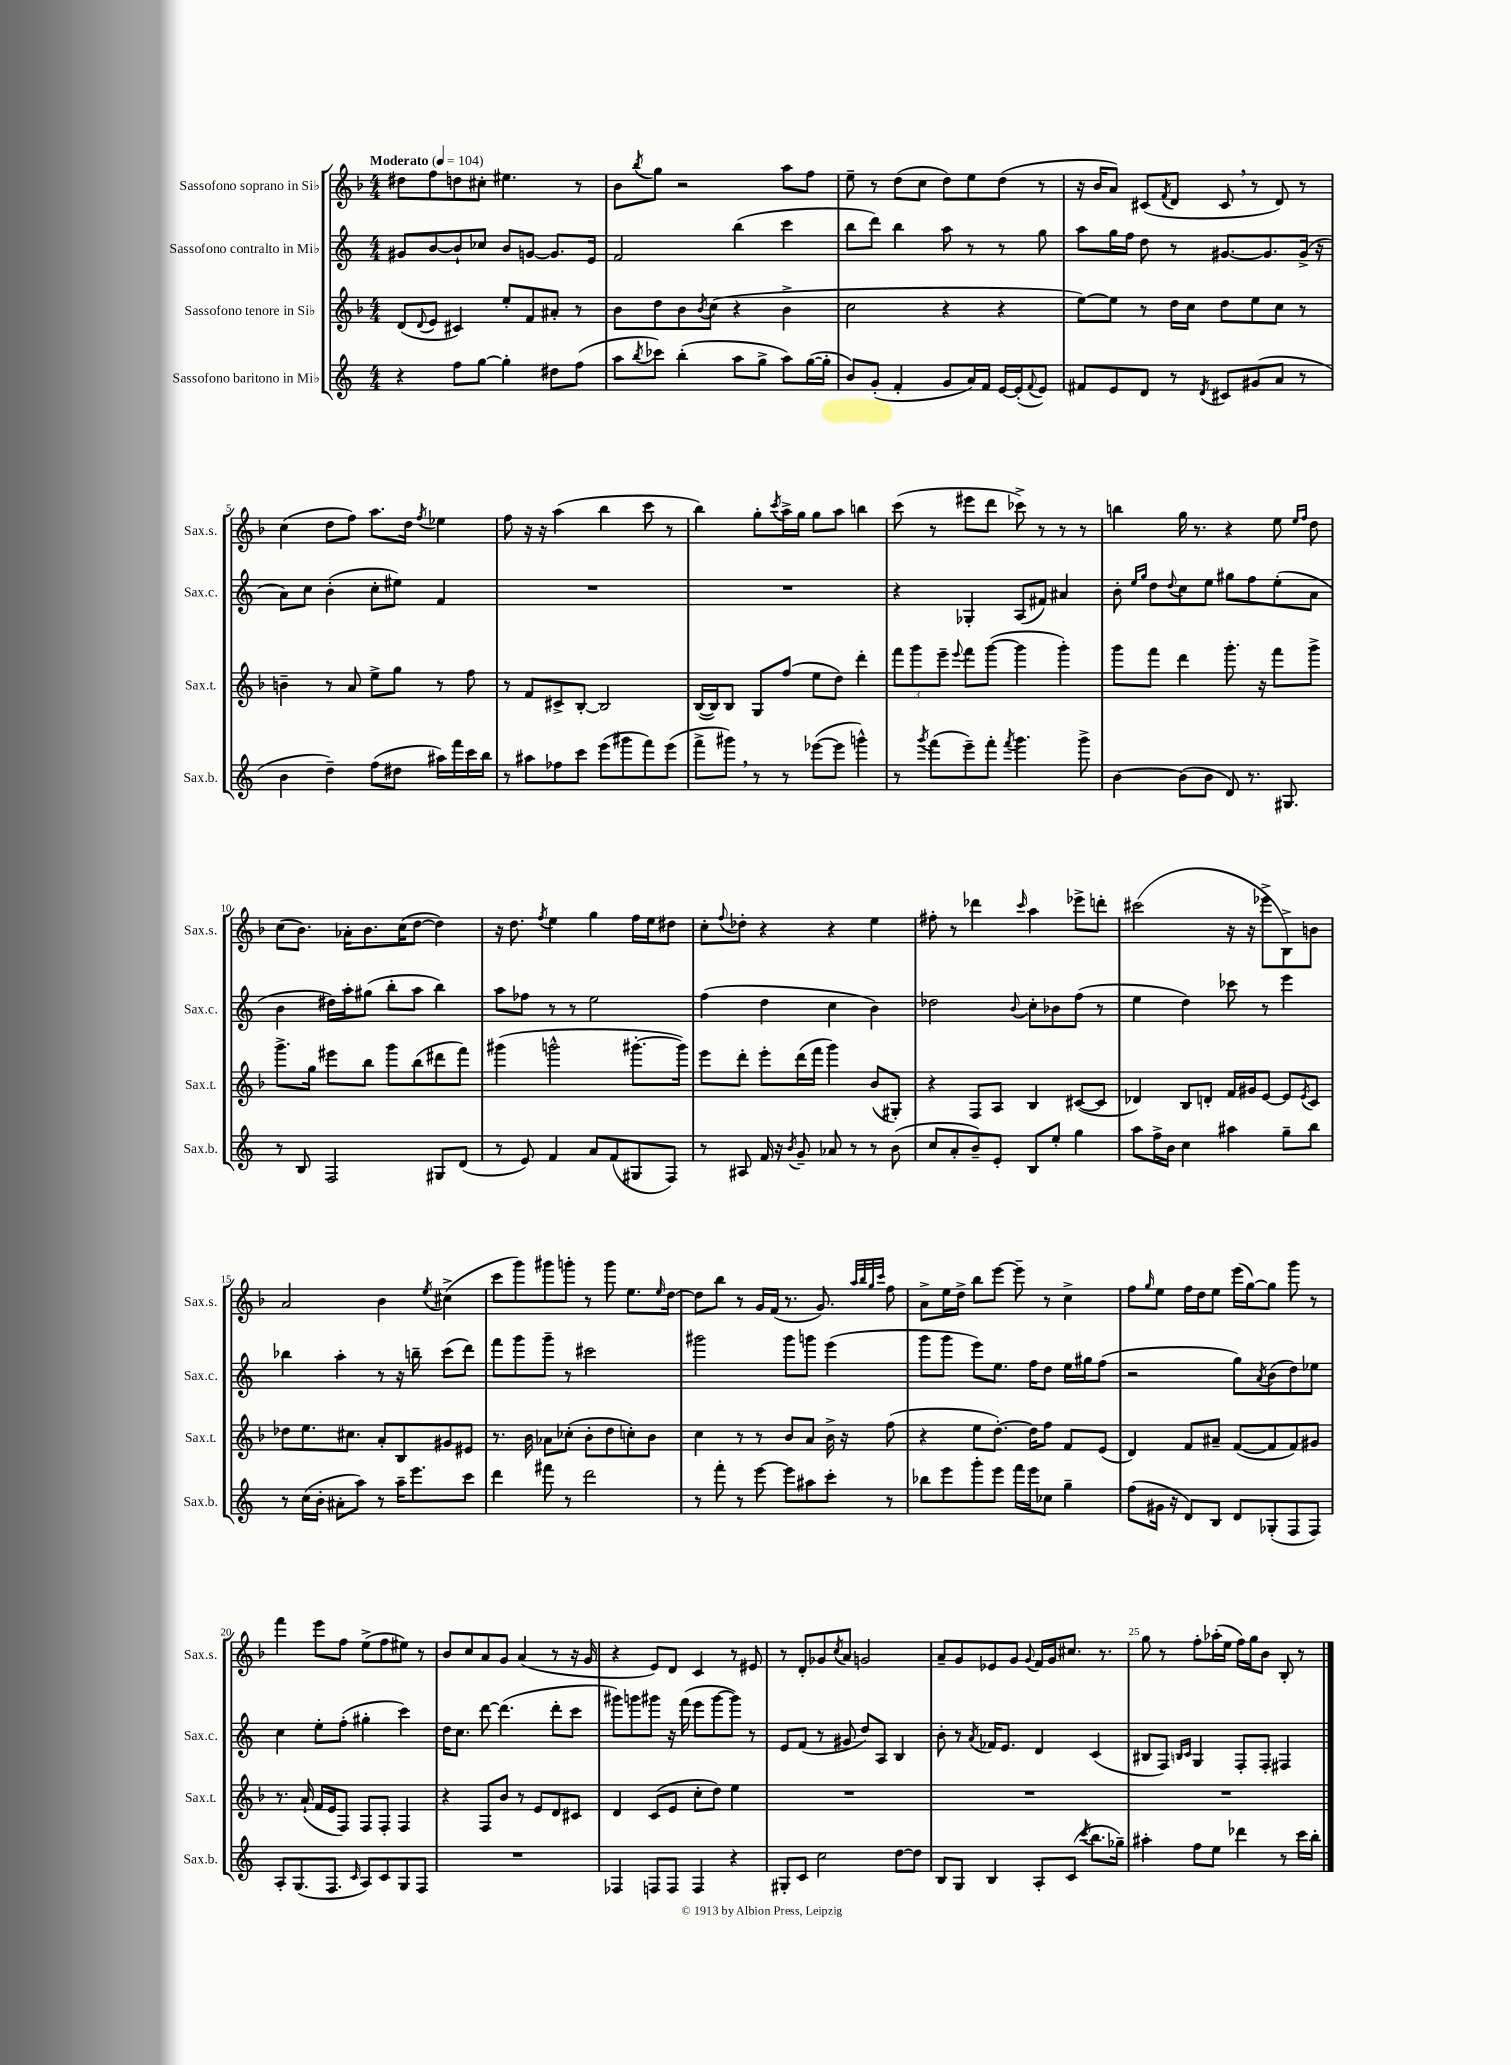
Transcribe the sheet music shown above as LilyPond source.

<<
\new StaffGroup <<
\new Staff = "s0" \with { instrumentName = "Sassofono soprano in Sib" shortInstrumentName = "Sax.s." } {
    \clef treble \key f \major \numericTimeSignature \time 4/4 \tempo "Moderato" 4 = 104
    dis''8 f''8 d''8 cis''8-. eis''4. r8 |
    bes'8 \acciaccatura { bes''8 } g''8 r2 a''8 f''8 |
    e''8-- r8 d''8( c''8 d''8) e''8 d''8( r8 |
    r16 bes'16 a'8) cis'8( \acciaccatura { f'8 } d'8 cis'8 \breathe r8 d'8) r8 |
    c''4( d''8 f''8) a''8. d''16 \acciaccatura { f''8 } ees''4 |
    f''8 r16 r16 a''4( bes''4 c'''8 r8 |
    bes''4) g''8-. \acciaccatura { c'''8 } a''16-> g''16 g''8 a''8 b''4 |
    c'''8( r8 eis'''8 d'''8 ces'''8->) r8 r8 r8 |
    b''4 g''16 r8. r4 e''8 \grace { e''16 f''16 } d''8 |
    c''8( bes'8.) aes'16-. bes'8. c''16( d''8~ d''4) |
    r16 d''8. \acciaccatura { f''8 } e''4 g''4 f''16 e''16 dis''8 |
    c''8-. \appoggiatura { f''8 } des''8-. r4 r4 e''4 |
    fis''8-. r8 des'''4 \grace { c'''16 } a''4 ees'''8-> d'''8-. |
    cis'''2( r16 r16 ees'''8-> bes8->) b'8 |
    a'2 bes'4 \acciaccatura { e''8 } cis''4->( |
    c'''8 g'''8) gis'''8 g'''8-. r8 g'''8 e''8. \grace { e''16 } d''16~ |
    d''8 bes''8 r8 g'16 f'16( r8. g'8.) \grace { a''32 bes''32 g''32 c'''32 } f''8 |
    a'8-> e''16 d''16-> bes''8 e'''8~ e'''8-- r8 c''4-> |
    f''8 \grace { g''16 } e''8 f''16 d''16 e''8 e'''16( g''16~) g''8 g'''8 r8 |
    f'''4 e'''8 f''8 e''8->( f''8 eis''8) r8 |
    bes'8 c''8 a'8 g'8 a'4( r8 r16 g'16 |
    r4 e'8) d'8 c'4 r8 eis'8 |
    r8 d'8-. ges'8 \acciaccatura { c''8 } a'8 g'2 |
    a'8-- g'8 ees'8 g'8 \appoggiatura { g'8 } f'16 g'16 cis''8. r8. |
    g''8 r8 f''8-. aes''16-.( e''16 f''16) g''16 bes'8 bes8-. r8 \bar "|." |
}
\new Staff = "s1" \with { instrumentName = "Sassofono contralto in Mib" shortInstrumentName = "Sax.c." } {
    \clef treble \key c \major \numericTimeSignature \time 4/4
    gis'8 b'8~ b'8-! ces''8 b'8 g'8~ g'8. e'16 |
    f'2 b''4( c'''4 |
    b''8 d'''8) b''4 a''8 r8 r8 g''8 |
    a''8 g''16 f''16 d''8 r8 gis'8.~ gis'8. gis'16->( r16 |
    a'8) c''8 b'4-.( c''8-. eis''8) f'4 |
    R1 |
    R1 |
    r4 ges4-. a8( fis'8) ais'4 |
    b'8-. \grace { e''16 g''16 } d''8 \appoggiatura { d''8 } c''8 e''8 gis''8 f''8 e''8-.( a'8 |
    b'4 dis''16) a''16-. gis''8( b''8-. a''8 b''4) |
    a''8 fes''8 r8 r8 e''2 |
    f''4( d''4 c''4 b'4) |
    des''2 \appoggiatura { b'8 } c''8-. bes'8 f''8( r8 |
    e''4 d''4) ces'''8 r8 e'''4 |
    bes''4 a''4-. r8 r16 b''16-- c'''8( d'''8) |
    f'''8 g'''8 g'''8-- r8 cis'''2 |
    gis'''2 gis'''8 g'''8 e'''4( |
    g'''8 g'''8 e'''8) e''8. f''16 d''8 e''16 gis''16 f''8( |
    r2 g''8) \acciaccatura { a'8 } b'8( d''8) ees''8 |
    c''4 e''8-. f''8-.( gis''4-. c'''4) |
    d''16 c''8. d'''8~ d'''4.( d'''8-. c'''8 |
    gis'''8) g'''8 gis'''8 r16 f'''16( e'''8 gis'''8~ gis'''8) r8 |
    e'8 f'8( r8 gis'8 d''8) a8 b4 |
    b'8-. r8 \acciaccatura { a'8 } fes'16 e'8. d'4 c'4( |
    bis8 f8) \grace { b16 c'16 } g4 f8-. f8-. fis4 \bar "|." |
}
\new Staff = "s2" \with { instrumentName = "Sassofono tenore in Sib" shortInstrumentName = "Sax.t." } {
    \clef treble \key f \major \numericTimeSignature \time 4/4
    d'8( \appoggiatura { d'8 } e'8 cis'4) e''8-. f'8 ais'8-. r8 |
    bes'8 d''8 bes'8 \acciaccatura { bes'8 } c''8( r4 bes'4-> |
    c''2 r4 r4 |
    e''8~) e''8 r8 d''16 c''16 d''8 e''8 c''8 r8 |
    b'4-- r8 a'8 e''8-> g''8 r8 f''8 |
    r8 f'8 cis'8-> bes8~-. bes2 |
    bes16~( bes16) bes8 g8 f''8( e''8 d''8) d'''4-. |
    \tuplet 3/2 { f'''8 g'''8 e'''8-- } \appoggiatura { e'''8 } f'''8 g'''8~( g'''4 g'''4-.) |
    g'''8 f'''8 d'''4 g'''8.-. r16 f'''8 g'''8-> |
    g'''8.-> g''16 eis'''8 bes''8 g'''8 bes''8( dis'''8 f'''8) |
    gis'''4( g'''2-^ gis'''8.~-. gis'''16) |
    e'''8 d'''8-. e'''8-. d'''16( f'''16 g'''4) bes'8( gis8-.) |
    r4 f8 a8 bes4 cis'8~( cis'8 |
    des'4) bes8 d'8-. f'16 gis'16 e'8~ e'8 \acciaccatura { e'8 } c'8 |
    des''8 e''8. cis''8. a'8-. bes8 gis'8 eis'8 |
    r8. bes'16 aes'8 ces''8-.( bes'8-. d''8 c''8-.) bes'8 |
    c''4 r8 r8 bes'8 a'8 bes'16-> r16 f''8( |
    r4 e''8 d''8.~-.) d''16 f''8 f'8 e'8( |
    d'4) f'8 ais'8-- f'8~( f'8 f'8) gis'8 |
    r8. a'16-!( f'16 e'16 f8) f8 f8-. f4 |
    r4 f8 bes'8 r8 e'8 d'8 cis'8 |
    d'4 c'8( e'8 c''8-. d''8) e''4 |
    R1 |
    R1 |
    R1 \bar "|." |
}
\new Staff = "s3" \with { instrumentName = "Sassofono baritono in Mib" shortInstrumentName = "Sax.b." } {
    \clef treble \key c \major \numericTimeSignature \time 4/4
    r4 f''8 g''8~ g''4-. dis''8 f''8( |
    a''8 \acciaccatura { b''8 } ces'''8) b''4-.( a''8 g''8-> a''8) g''16~( g''16-. |
    b'8) g'8-.( f'4-. g'8 a'16) f'16 e'16~ e'16-.( \appoggiatura { f'8 } e'8) |
    fis'8 e'8 d'8 r8 \acciaccatura { d'8 } cis'8 gis'8( a'8 r8 |
    b'4 d''4--) f''8( dis''8 ais''16) f'''16 c'''16 b''16 |
    r8 ais''8 fes''8 c'''8 e'''8( gis'''8 f'''8) e'''8( |
    f'''8-> gis'''8) \breathe r8 r8 ees'''8~( ees'''8 g'''4-^) |
    r8 \acciaccatura { g'''8 } f'''8( e'''8--) f'''8-. \acciaccatura { f'''8 } g'''4. g'''8-> |
    b'4~ b'8( b'8 d'8) r8. gis8. |
    r8 b8 f2 gis8 d'8( |
    r8 e'8) f'4 a'8 f'8( gis8 f8) |
    r8 ais8 f'16 r16 \acciaccatura { b'8 } g'8-- aes'8 r8 r8 b'8( |
    c''8 a'8-. b'8--) e'8-. b8 e''8-. g''4 |
    a''8 f''16-> b'16 c''4 ais''4 g''8-- b''8 |
    r8 c''16( b'16-. ais'8-. a''8) r8 a''16-- e'''8. c'''8 |
    d'''4 fis'''8 r8 d'''2 |
    r8 f'''8-. r8 e'''8~ e'''8 ais''8 c'''8-. r8 |
    bes''8 e'''8 g'''8-. e'''8 f'''16 e'''16 ces''8 g''4-- |
    f''8( gis'16 r16 d'8) b8 d'8 ges8-.( f8 f8) |
    a8-. g8.( f8. \grace { c'16 } a8) c'8 g8 f8 |
    R1 |
    fes4 f8 f8 f4 r4 |
    gis8-. c'8 c''2 d''8~ d''8 |
    b8 g8 b4 a8-. c'8( \acciaccatura { c'''8 } b''8. ges''16--) |
    ais''4-. f''8 e''8 des'''4 r8 c'''16 b''16-. \bar "|." |
}
>>
>>
\layout { \context { \Score \override BarNumber.break-visibility = ##(#f #t #t) barNumberVisibility = #(every-nth-bar-number-visible 5) } }
